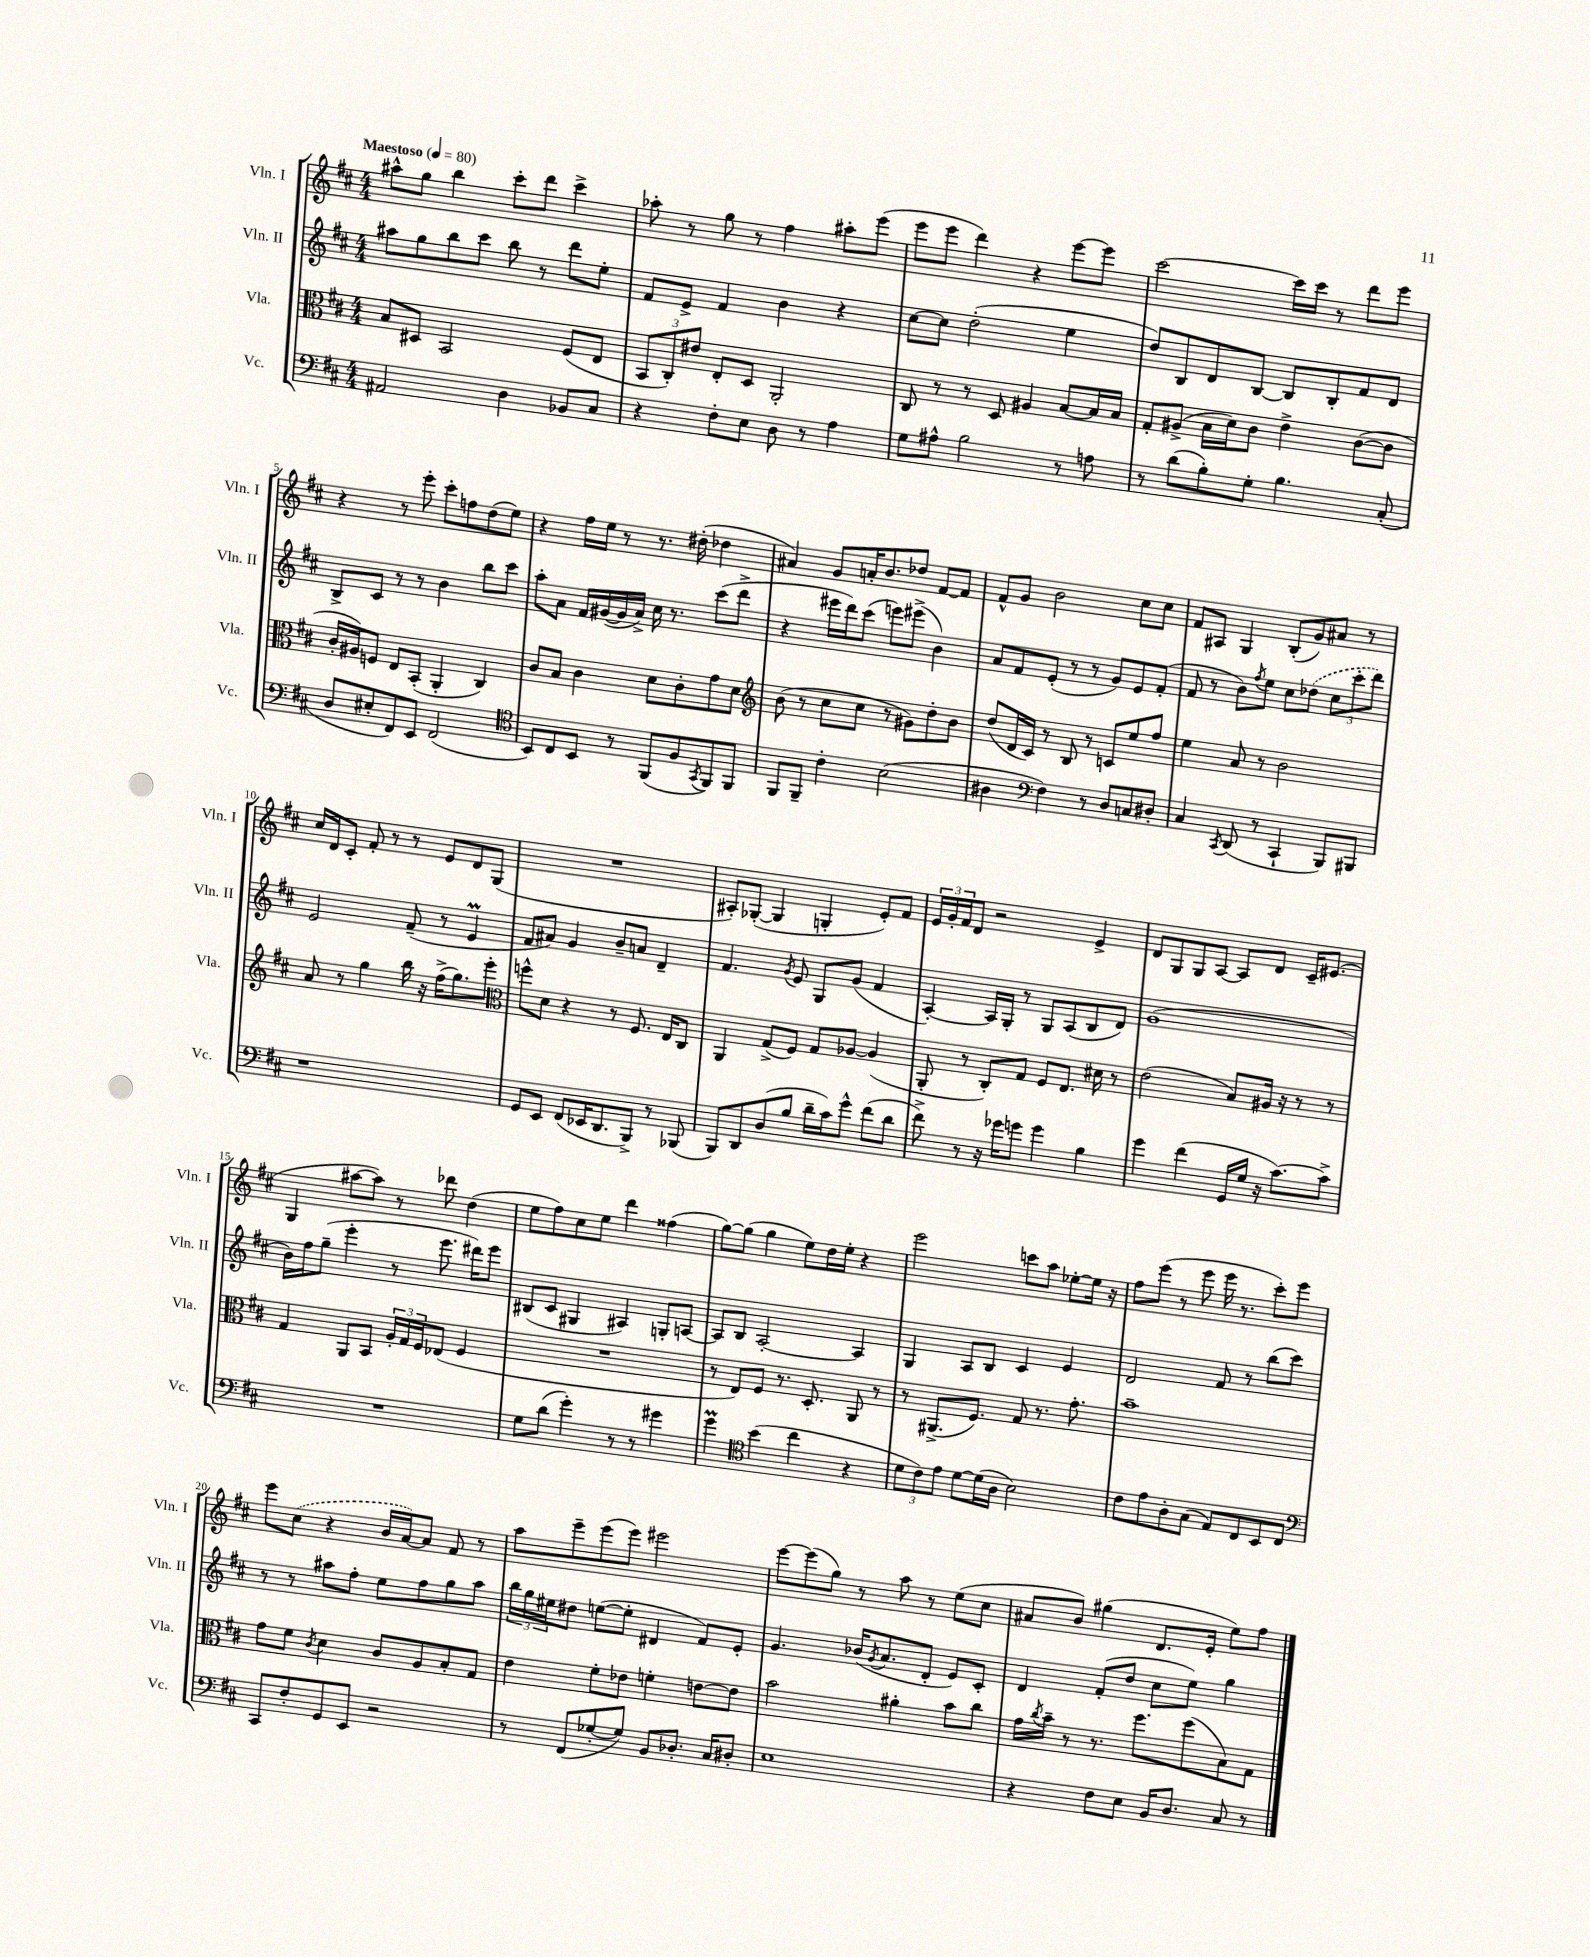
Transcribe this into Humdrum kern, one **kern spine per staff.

**kern	**kern	**kern	**kern
*staff4	*staff3	*staff2	*staff1
*clefF4	*clefC3	*clefG2	*clefG2
*k[f#c#]	*k[f#c#]	*k[f#c#]	*k[f#c#]
*M4/4	*M4/4	*M4/4	*M4/4
*MM80	*MM80	*MM80	*MM80
2AA#	8B	8aa#	8aa#^^
.	8D#	8gg	8gg
.	2BB	8bb	4bb
.	.	8ccc#	.
4D	.	8bb	8ccc#'
.	.	8r	8ddd
8BB-	(8F#	8ddd	4ccc#^
8C#	8E	8ee'	.
=	=	=	=
4r	12BB	8f#	8aa-'
.	12C#')	.	.
.	.	8e^	8r
.	12e#	.	.
8F#'	8E'	4f#	8gg
8E	8D	.	8r
8D	2AA'	4b	4ff#
8r	.	.	.
4A	.	4r	8aa#'
.	.	.	(8eee
=	=	=	=
8G	8C#	[8cc#	8eee
8A#^^	8r	8cc#]	8eee
2B	8r	(2dd'	4ddd)
.	8D	.	.
.	4A#	.	4r
8r	[8B	4ee	[8eee
8A	16B]	.	8eee]
.	16B	.	.
=	=	=	=
8r	8G'	8dd)	[2ccc#
(8d	(8A#^	8B	.
8B')	16B	8d	.
.	16d)	.	.
8G'	8c#	[8B	.
4.B	4e^	8B]	16ccc#]
.	.	.	16ccc#
.	.	8B'	8r
.	([8c#	8f#	8ddd
(8C#'	8c#]	8d	8eee
=	=	=	=
8D	16c#'	8B^	4r
.	16A#)	.	.
8E#'	8F	8c#	.
8FF#)	8E	8r	8r
8EE	(8BB'	8r	8eee'
(2FF#	4AA'	4b	8ccc#'
.	.	.	8ff
.	4C#)	8bb	(8dd
.	.	8ccc#	8ee)
=	=	=	=
*clefC4	*	*	*
8BB)	8c#	8aa'	4r
8C#	8B	8a	.
8BB	4c#	16f#	16ff#
.	.	([16g#	16ee
8r	.	16g#]	8r
.	.	16a^)	.
(8FF#	8d	16cc#	8.r
.	.	8.r	.
8F#	8c#'	.	.
.	.	.	(16dd#'
8qGG	.	.	.
8FF#)	8g	(8ccc#	4dd-
8FF#	8d	8ddd^	.
=	=	=	=
*	*clefG2	*	*
8FF#	(8b	4r	4a#)
8FF#~	8r	.	.
4c#'	8cc#	16eee#	8g
.	.	16ddd)	.
.	8cc#	(8ccc#	16a'
.	.	.	8.b
(2B	8r	8eee)	.
.	8g#)	(8eee#^	8dd-
.	8dd'	4b)	[8f#
.	8b	.	8f#]
=	=	=	=
4A#	(8dd	8a	8f#^^
.	16d	8f#	8g
.	16c#)	.	.
*clefF4	*	*	*
4F#)	8r	(8e'	2b
.	8B	8r	.
8r	8r	8r	.
8D	8c	8g)	.
8C	8ee	8e	8cc#
8D#'	8ff#	(8f#'	8cc#
=	=	=	=
4C#	4ee	8f#	8f#
.	.	8r	8A#
8qCC#	.	.	.
(8DD	8a	8b)	4G
.	.	8qff#	.
8r	8r	8ee	.
4CC#`	2b	8cc#	(8B'
.	.	(8dd-	8g)
8BBB)	.	12cc#	8a#
.	.	12ccc#'	.
8BBB#	.	.	8r
.	.	12ddd)	.
=	=	=	=
1r	8a	2e	16cc#
.	.	.	16d
.	8r	.	8c#'
.	4gg	.	8f#'
.	.	.	8r
.	16bb	(8f#~	8r
.	16r	.	.
.	(16ff#^	8r	8e
.	8.gg)	.	.
.	.	4e	8d
.	8eee'	.	(8G
=	=	=	=
*	*clefC3	*	*
8GG	8ff^^	8f#	1r
8EE	8d	8a#)	.
(8FF#	4r	4g	.
16EE-	.	.	.
8.DD	.	.	.
.	8r	8b~	.
8BBB^)	8.F#	8a	.
8r	.	4d~	.
.	16E	.	.
(8BBB-	8C#	.	.
=	=	=	=
8BBB)	4AA	4.f#	8A#')
8DD	.	.	([8G-'
(8D	(8G^	.	4G-]
.	.	8qg	.
8B	8F#)	8e	.
16d~	8G	8G	4G'
16c#)	.	.	.
8g^^	[8A-	(8g	.
(8f#	(4A-]	4f#	8e')
8d	.	.	8f#
=	=	=	=
8f#^)	8AA'	[4A')	24e
.	.	.	24g'
.	.	.	24f#
8r	8r	.	8d
16r	8C#')	16A]	2r
16g-	.	16G'	.
8g	8G	8r	.
4g	8F#	8G	.
.	8.E	(8A	.
4B	.	8B	4e^
.	16d#	.	.
.	8r	8d)	.
=	=	=	=
4g	(2e	(1g	8d
.	.	.	8G
(4f#	.	.	8G
.	.	.	[8A
16GG	8B)	.	8A]
16G	.	.	.
16r	16A#	.	8d
[8.c#)	16r	.	.
.	8r	.	16c#~
.	.	.	(8.e#
8c#^]	8r	.	.
=	=	=	=
1r	4G	16b)	4G
.	.	16ff#	.
.	.	(8gg~	.
.	8AA	4eee'	[8aa#
.	8BB	.	8aa#])
.	24A'	8r	8r
.	24G	.	.
.	24F#	.	.
.	(8E-	8.eee	8ddd-
.	4F#	.	(4dd
.	.	16ddd#)	.
.	.	8eee	.
=	=	=	=
8G	1r	(8B#	8ee
(8d	.	8c#	8ff#)
4g')	.	4G#	8cc#
.	.	.	8ee
8r	.	4A#)	4ddd
8r	.	.	.
4g#	.	8G'	(4ff##
.	.	[8A	.
=	=	=	=
4g	8r	8A]	[8gg)
.	8E)	8B	(8gg]
*clefC4	*	*	*
(4b	8F#	[2A'	4gg
.	8.r	.	.
4cc#	.	.	8ee)
.	8.D'	.	.
.	.	.	16dd
.	.	.	16ee'
4r	8AA	4A]	4r
.	8r	.	.
=	=	=	=
12d	8r	4G	2eee
12c#)	.	.	.
.	(8.AA#^	.	.
12e	.	.	.
[8d	.	8A	.
.	8.F#)	.	.
(16d]	.	8B	.
16A	.	.	.
2B)	8G	4c#	8ccc
.	8.r	.	8aa
.	.	4e	[8ee-'
.	8.g'	.	.
.	.	.	16ee-]
.	.	.	16r
=	=	=	=
8c#	1b~	2d	8ff#
8e	.	.	(8eee
8A'	.	.	8r
(8G	.	.	8eee
8E)	.	8f#	16eee
.	.	.	8.r
8C#	.	8r	.
8BB	.	(8bb	8ccc#')
8C#	.	8ccc#)	8eee
=	=	=	=
*clefF4	*	*	*
8CC#	8g	8r	8eee
8F#'	8f#	8r	(8cc#
.	8qc#	.	.
8GG	4d	8aa#	4r
8EE	.	8ff#'	.
2r	8c#	8ee	16b
.	.	.	[16a)
.	8A	8ff#	8a]
.	8B'	8gg	8f#
.	8G	8aa#	8r
=	=	=	=
8r	4e	24bb	8aa
.	.	24gg	.
.	.	24ee#	.
(8FF#	.	8dd#	8eee~
[8G-'	8f#'	([8ee	(8eee
8G-])	8e-	8ee']	8eee)
8BB	4f'	4d#	2eee#
8.D-'	.	.	.
.	[8e	8f#)	.
16C#	.	.	.
8D#'	8e]	8e'	.
=	=	=	=
1E	2b	4.g	[8eee
.	.	.	(8eee]
.	.	.	8gg)
.	.	(16b-	8r
.	.	8qg	.
.	.	8.a	.
.	4a#'	.	8aa
.	.	8d'	8r
.	8b	8e)	(8ee
.	8cc#	8c#'	8cc#
=	=	=	=
4r	16g	4d	8a#
.	8qcc#	.	.
.	16b~	.	.
.	8r	.	8b)
8F#	8.r	(8f#'	(4gg#
8E	.	8dd	.
.	8.ff#	.	.
16BB	.	8cc#	8.d
8.D	.	.	.
.	(8ff#	8ee)	.
.	.	.	16e'
8C#	8B)	4gg	8ee)
8r	8G	.	8ff#
==	==	==	==
*-	*-	*-	*-
